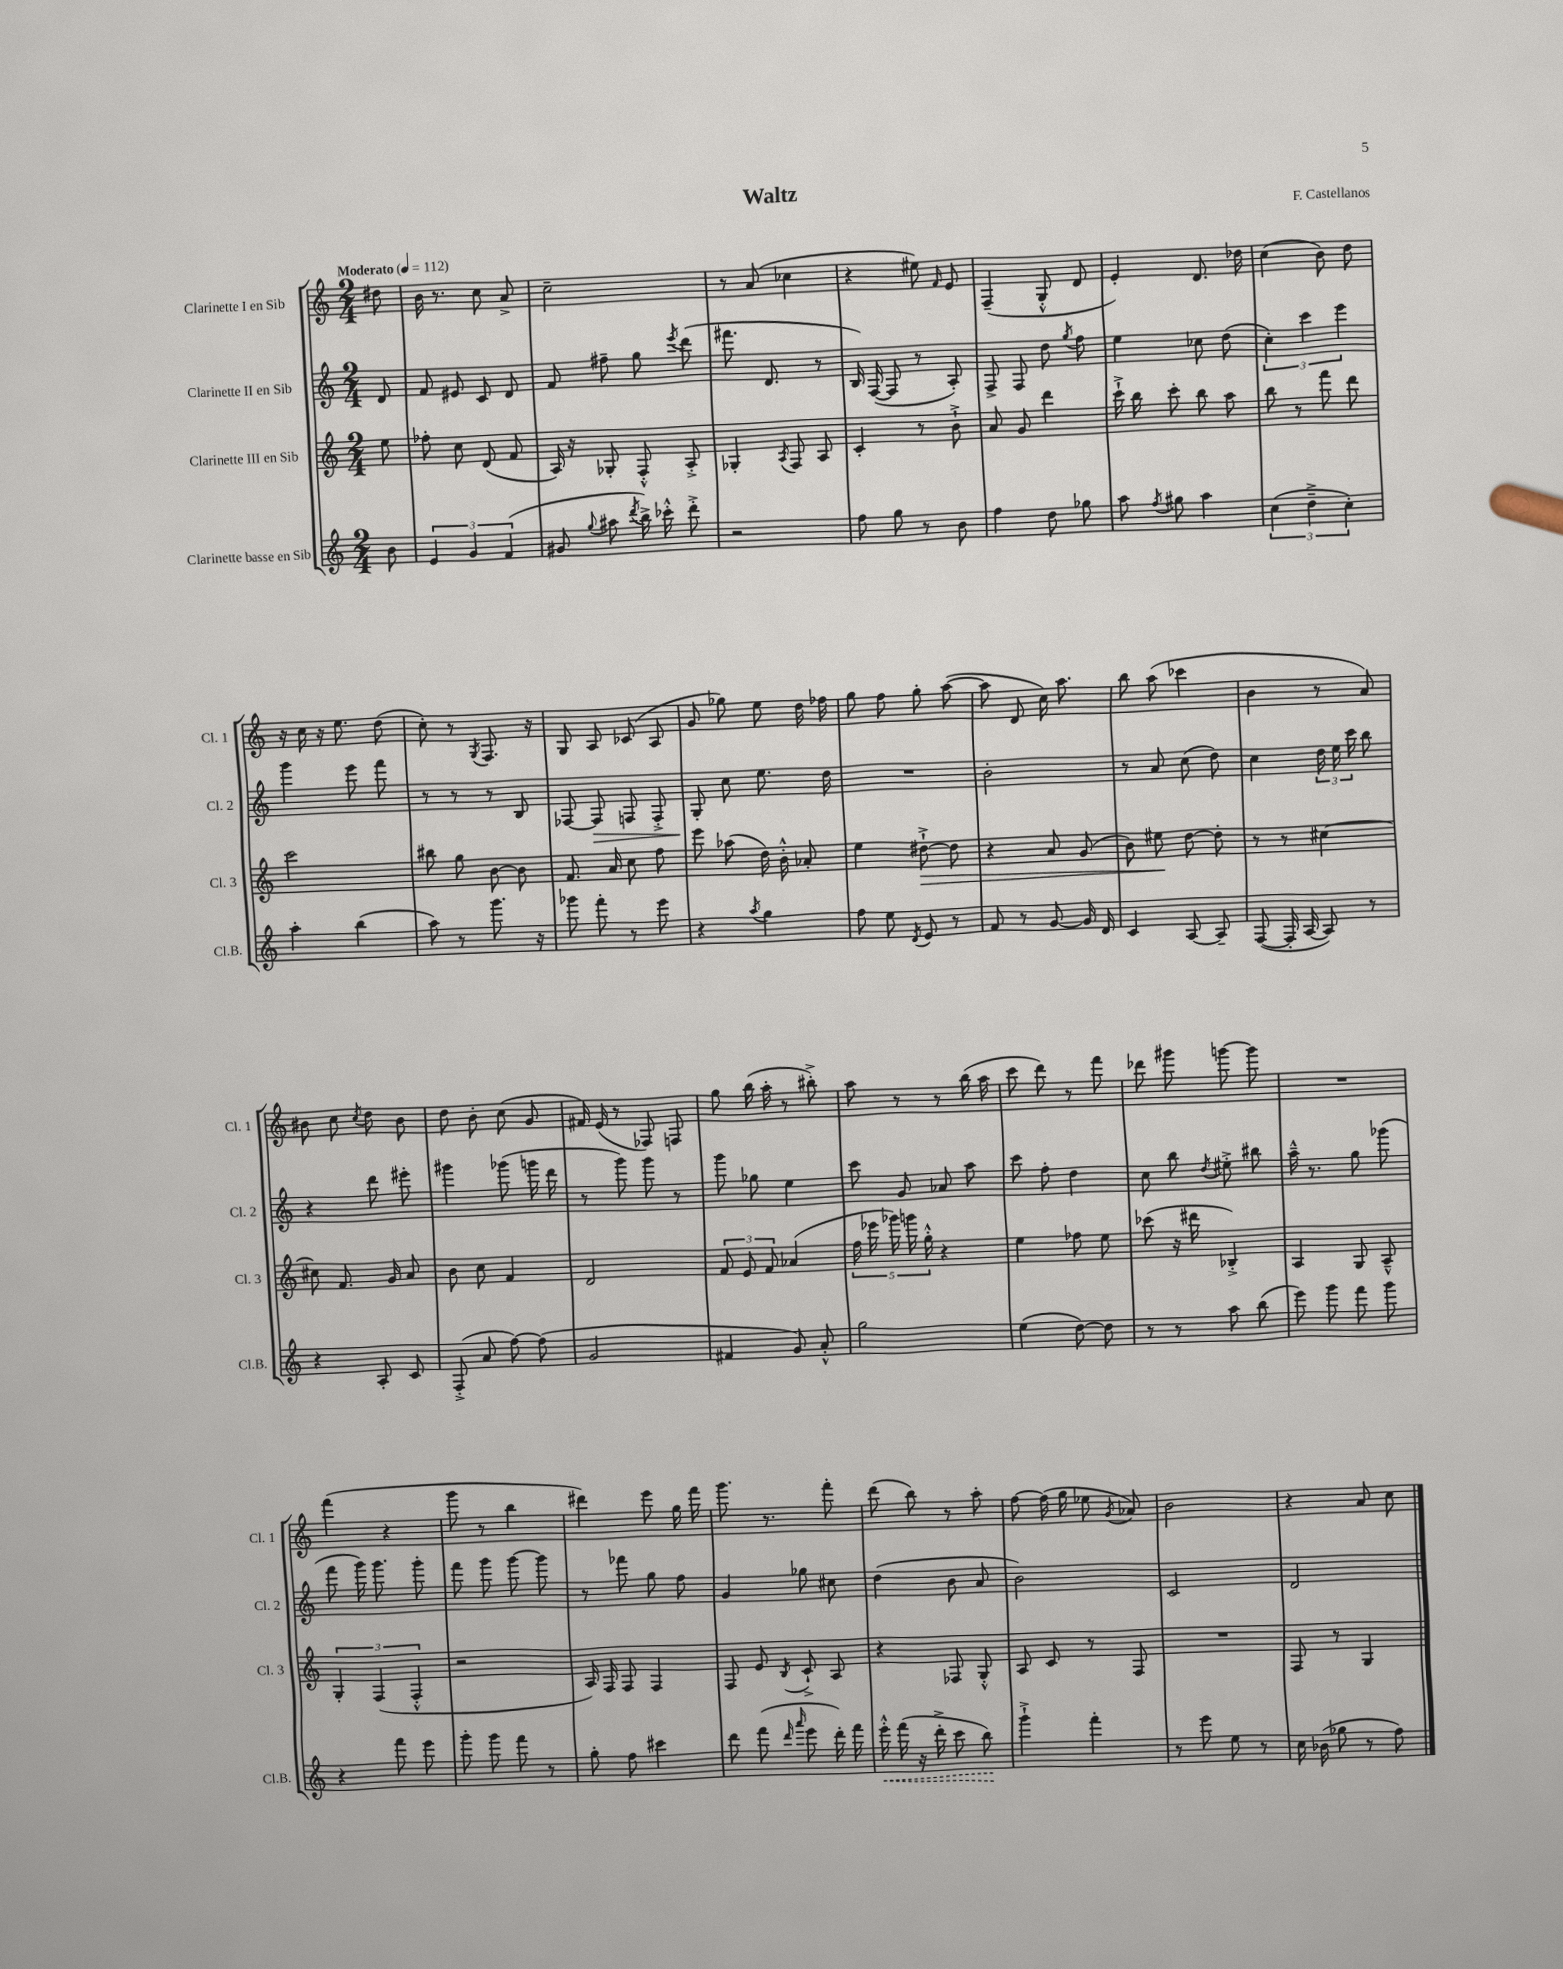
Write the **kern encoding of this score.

**kern	**kern	**kern	**kern
*staff4	*staff3	*staff2	*staff1
*clefG2	*clefG2	*clefG2	*clefG2
*k[]	*k[]	*k[]	*k[]
*M2/4	*M2/4	*M2/4	*M2/4
*MM112	*MM112	*MM112	*MM112
8b	8ee	8d	8dd#
=	=	=	=
6e	8ff-'	8f	16b
.	.	.	8.r
.	8cc	8e#	.
6g	.	.	.
.	(8d	8c	8cc
(6f	.	.	.
.	8f	8d	8a^
=	=	=	=
8g#	16A)	8f	2cc~
.	16r	.	.
8qqgg	.	.	.
8aa#	8G-'	8ff#~	.
8qddd	.	.	.
16bb^)	8F'^^	8gg	.
16ccc-'^^	.	.	.
.	.	8qeee	.
8ddd'^	8A'^	(8ddd	.
=	=	=	=
2r	4G-'	8.fff#	8r
.	.	.	(8a
.	.	8.d	.
.	8qA	.	.
.	8F	.	4cc-
.	8A	8r	.
=	=	=	=
8ff	4c'	16B)	4r
.	.	([16F	.
8gg	.	8F]	.
8r	8r	8r	8ee#)
.	.	.	16qqf
8b	8b`^	8A')	8e
=	=	=	=
4ff	8a	8F^	(4F~
.	8g	8F	.
8dd	4ddd	8dd	8G'^^
.	.	8qgg	.
8gg-	.	8ff	8d
=	=	=	=
8aa	16ccc`^	4ee	4e')
.	16bb	.	.
8qff	.	.	.
8gg#	8ccc'	.	.
4aa	8bb	8cc-	8.d
.	8aa	(8dd	.
.	.	.	16dd-
=	=	=	=
(6cc	8bb	6cc')	(4cc
.	8r	.	.
6dd~^	.	6ccc	.
.	8fff	.	8b)
6cc')	.	6eee	.
.	8ddd	.	8dd
=	=	=	=
4aa'	2ccc	4ggg	16r
.	.	.	16cc
.	.	.	16r
.	.	.	8.ee
(4bb	.	8eee	.
.	.	8fff	(8dd
=	=	=	=
8aa)	8bb#	8r	8cc')
8r	8gg	8r	8r
.	.	.	8qG
8.ggg	[8b	8r	8.F
.	8b]	8B	.
16r	.	.	16r
=	=	=	=
8ggg-	8.f	[8F-	8G
8fff'	.	8F-]	8A
.	16a	.	.
8r	8cc	8F	(8c-
8eee	8ff	8F'^	8A
=	=	=	=
4r	8eee	8G'	8g
.	(8aa-	8cc	8gg-)
8qaa	.	.	.
4gg	16dd)	8.ee	8ee
.	16b'^^	.	.
.	8a-'	.	16dd
.	.	16dd	16ff-
=	=	=	=
8ff	4ee	2r	8gg
8ee	.	.	8ff
8qd	.	.	.
8e	[8dd#`^	.	8gg'
8r	8dd#]	.	([8aa
=	=	=	=
8f	4r	2b'	8aa]
8r	.	.	8d
[8g	8a	.	16cc)
.	.	.	8.aa
16g]	(8g	.	.
16d	.	.	.
=	=	=	=
4c	8b)	8r	8bb
.	8ee#	8a	(8aa
[8A	[8dd	(8cc	4ccc-
8A~]	8dd']	8dd)	.
=	=	=	=
([8F	8r	4cc	4b
16F']	8r	.	.
[16A	.	.	.
8A])	[4cc#	24dd	8r
.	.	24ee	.
.	.	24ccc	.
8r	.	8bb	8a)
=	=	=	=
4r	8cc#]	4r	8b#
.	8.f	.	8cc
.	.	.	8qcc
8A'	.	8ddd	8dd
.	16g	.	.
8c	8a	8eee#'	8b#
=	=	=	=
(8F'^	8b	4ggg#	8dd
8a	8cc	.	8b'
[8ff)	4f	(8ggg-	(8cc
(8ff]	.	16ggg	8g
.	.	16ddd	.
=	=	=	=
2g	2d	8r	16f#)
.	.	.	(16e
.	.	8ggg)	8r
.	.	8ggg	8F-)
.	.	8r	8F
=	=	=	=
4f#	12f	8ggg	8gg
.	12e	.	.
.	.	8gg-	(16bb
.	12f	.	.
.	.	.	16aa'
8g)	(4a-	4ee	8r
8a'^^	.	.	8bb#'^)
=	=	=	=
2gg	20ff	8ccc	8aa
.	20eee-	.	.
.	20ggg-)	.	.
.	.	8g	8r
.	20ggg	.	.
.	20gg'^^	.	.
.	4r	8a-	8r
.	.	8aa	(16bb
.	.	.	16aa
=	=	=	=
(4ee	4ee	8ccc	8ccc
.	.	8ff'	8ddd)
[8dd)	8ff-	4dd	8r
8dd]	8ee	.	8fff
=	=	=	=
8r	(8ccc-	8cc	8ddd-
8r	16r	8bb	8ggg#
.	16ddd#	.	.
.	.	8qdd	.
8aa	4B-'^)	8ee#'^	[8ggg
(8bb	.	8bb#	8ggg]
=	=	=	=
8eee)	4A	16aa~^^	2r
.	.	8.r	.
8ggg	.	.	.
8fff	8G	8gg	.
8ggg	8A~^^	(8ggg-	.
=	=	=	=
4r	6G'	8fff	(4fff
.	.	16ggg)	.
.	(6F	.	.
.	.	8.ggg	.
8fff	.	.	4r
.	6F'^^	.	.
8eee	.	8ggg'	.
=	=	=	=
8ggg'	2r	8fff	8ggg
8ggg	.	8ggg	8r
8fff	.	[8ggg	4bb
8r	.	8ggg]	.
=	=	=	=
8gg'	16A)	8r	4ddd#)
.	16F	.	.
8ff	8F	8fff-	.
4ccc#	4F	8gg	8eee
.	.	8ff	16gg
.	.	.	16fff
=	=	=	=
8ddd	8F	4g	8.ggg
(8fff	8e	.	.
.	.	.	8.r
16qqddd	.	.	.
16qqaaa	8qB	.	.
8eee	8c`^	8gg-	.
16ddd')	8A	8cc#	8fff'
16fff	.	.	.
=	=	=	=
16eee'^^	4r	(4dd	(8ddd
(16fff	.	.	.
16r	.	.	8bb)
16ddd'^	.	.	.
8ccc	8F-	8b	8r
8bb)	8G'^^	8a	8aa'
=	=	=	=
4ggg`^	8A	2b)	[8ff
.	8c	.	(16ff]
.	.	.	16gg
4fff'	8r	.	8ee-
.	.	.	8qg
.	8F	.	8a-)
=	=	=	=
8r	2r	2c	2b
8eee	.	.	.
8ee	.	.	.
8r	.	.	.
=	=	=	=
16cc	8F	2d	4r
(16b-	.	.	.
8gg-	8r	.	.
8r	4G	.	8a
8ff)	.	.	8cc
==	==	==	==
*-	*-	*-	*-
